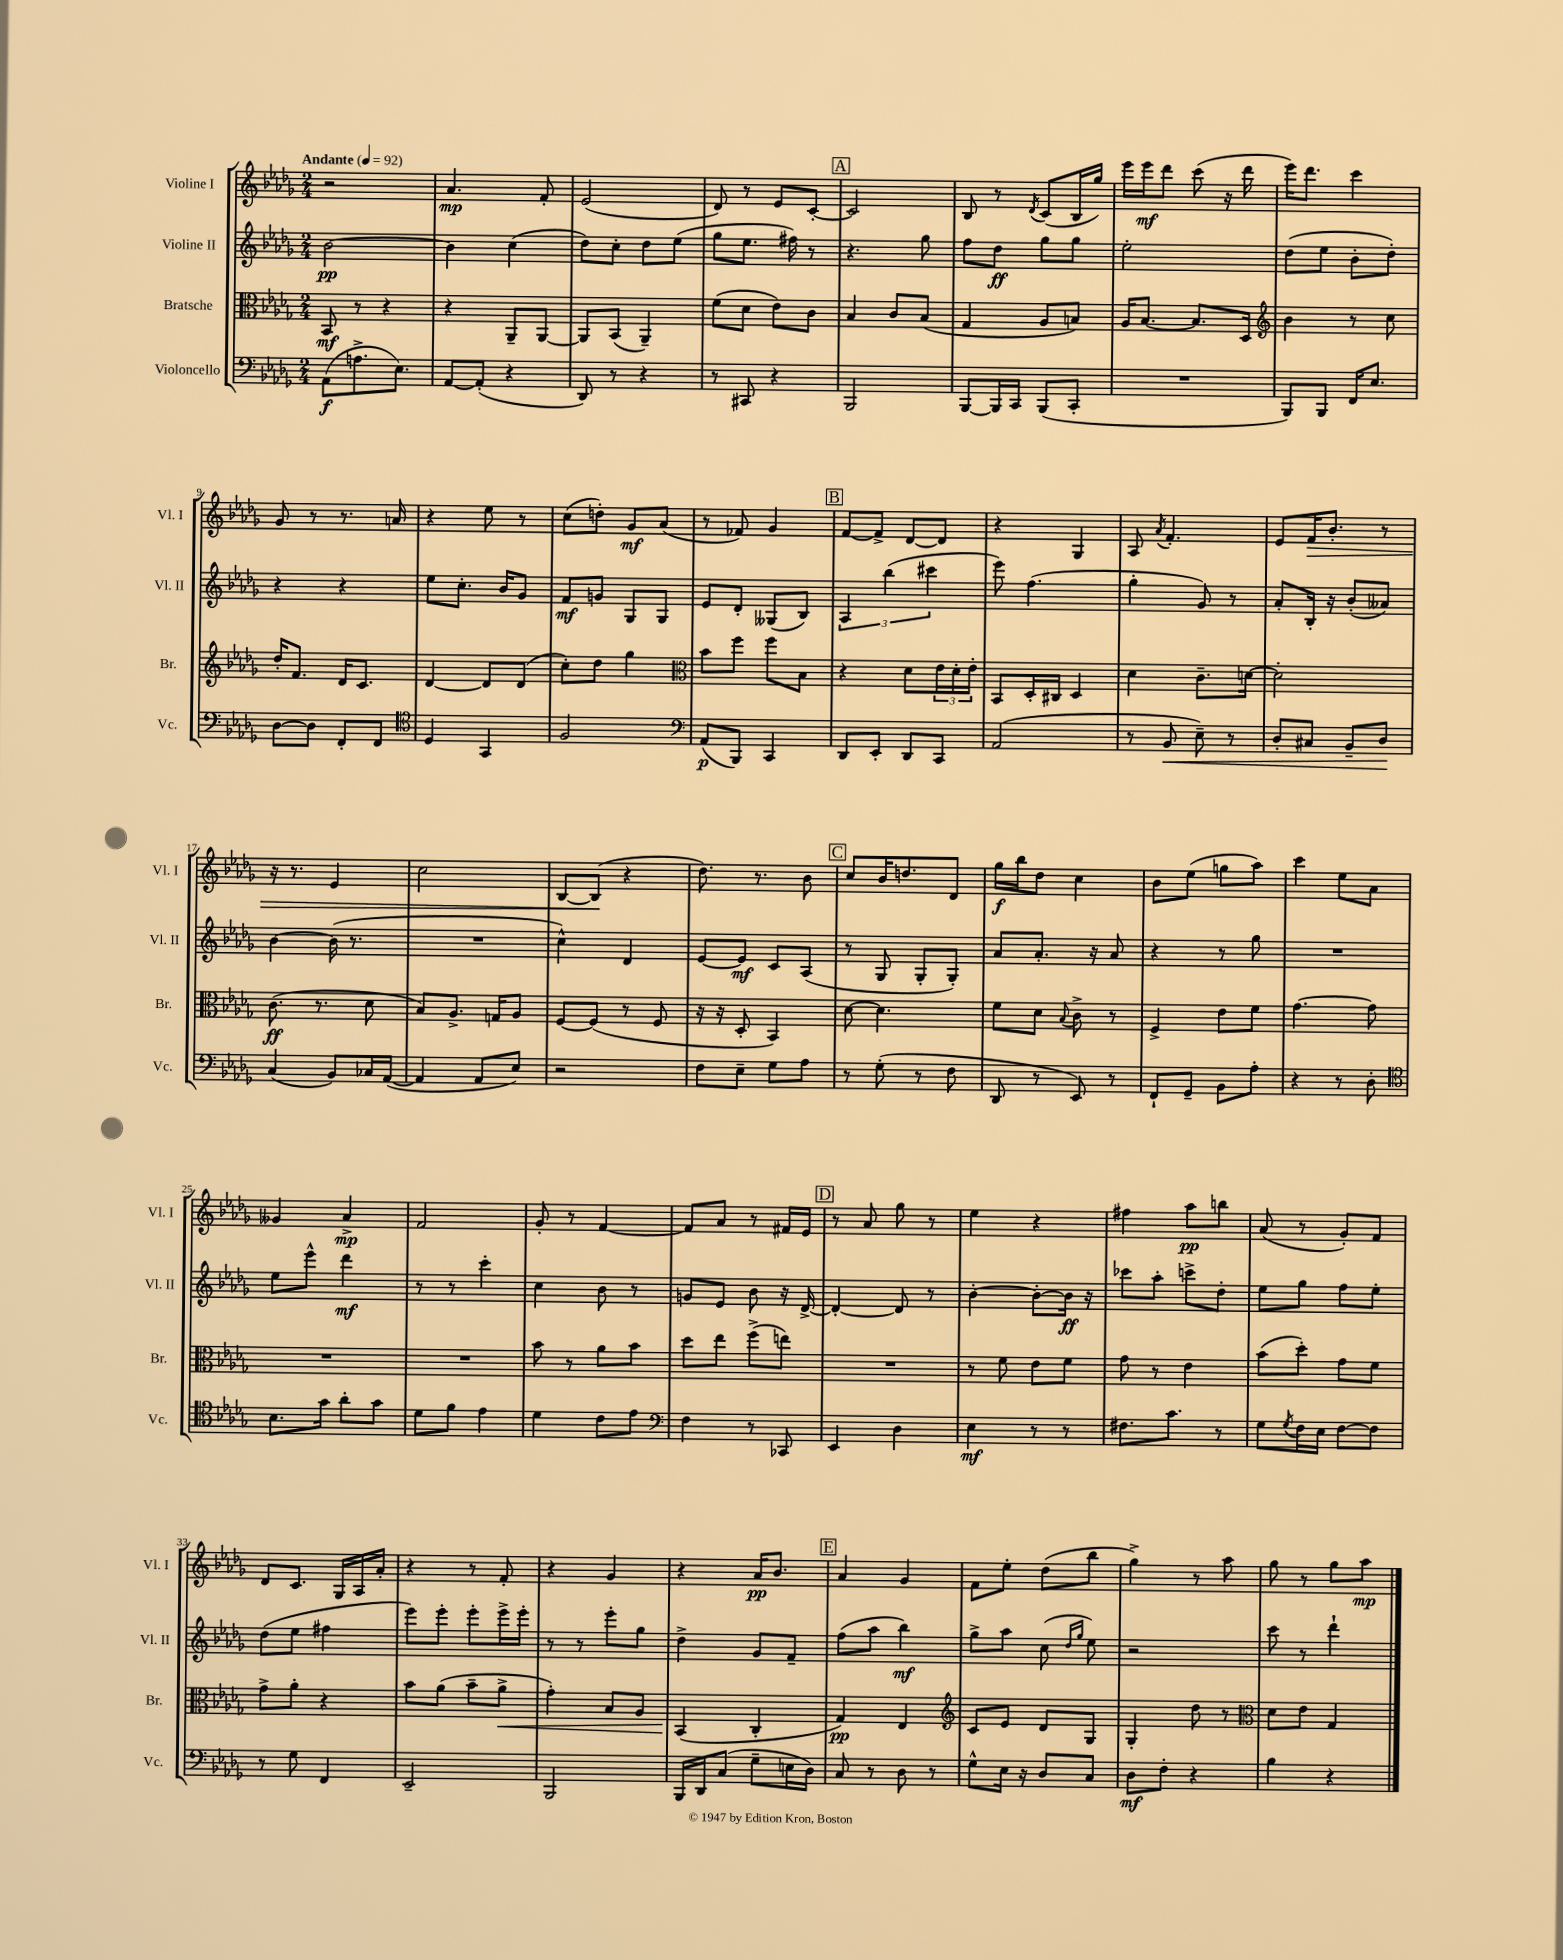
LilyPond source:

<<
\new StaffGroup <<
\new Staff = "s0" \with { instrumentName = "Violine I" shortInstrumentName = "Vl. I" } {
    \clef treble \key des \major \numericTimeSignature \time 2/4 \tempo "Andante" 4 = 92
    r2 |
    aes'4.\mp f'8-. |
    ees'2( |
    des'8) r8 ees'8 c'8~-. |
    \mark \markup { \box "A" } c'2 |
    bes8 r8 \acciaccatura { des'8 } c'8( bes16 ges''16) |
    ees'''16 ees'''16\mf des'''8 c'''8( r16 des'''16 |
    ees'''16) des'''8. c'''4 |
    ges'8 r8 r8. a'16 |
    r4 ees''8 r8 |
    c''8( d''8-.) ges'8\mf aes'8( |
    r8 fes'8) ges'4 |
    \mark \markup { \box "B" } f'8~ f'8-> des'8~ des'8 |
    r4 ges4 |
    aes8 \acciaccatura { aes'8 } f'4.-. |
    ees'8 f'16\> bes'8.-. r8 |
    r16 r8. ees'4 |
    c''2 |
    bes8~ bes8\!( r4 |
    des''8.) r8. bes'8 |
    \mark \markup { \box "C" } c''8 bes'16 d''8. des'8 |
    ges''16\f bes''16 des''8 c''4 |
    bes'8 ees''8( g''8 aes''8) |
    c'''4 ees''8 aes'8 |
    geses'4 aes'4->\mp |
    f'2 |
    ges'8-. r8 f'4~ |
    f'8 aes'8 r8 fis'16 ees'16 |
    \mark \markup { \box "D" } r8 aes'8 ges''8 r8 |
    ees''4 r4 |
    fis''4 aes''8\pp b''8 |
    aes'8( r8 ges'8-.) f'8 |
    des'8 c'8. ges16 aes16 aes'16-. |
    r4 r8 f'8-. |
    r4 ges'4 |
    r4 aes'16\pp bes'8. |
    \mark \markup { \box "E" } aes'4 ges'4 |
    f'8 ees''8-. des''8( bes''8 |
    ges''4->) r8 aes''8 |
    ges''8 r8 ges''8 aes''8\mp \bar "|." |
}
\new Staff = "s1" \with { instrumentName = "Violine II" shortInstrumentName = "Vl. II" } {
    \clef treble \key des \major \numericTimeSignature \time 2/4
    bes'2~\pp |
    bes'4 c''4( |
    des''8) c''8-. des''8 ees''8( |
    ges''8 ees''8. fis''16) r8 |
    \mark \markup { \box "A" } r4. ges''8 |
    f''8 des''8\ff ges''8 ges''8 |
    ees''2-. |
    des''8( ees''8 bes'8-. des''8-.) |
    r4 r4 |
    ees''8 c''8.-. bes'16 ges'8 |
    f'8\mf g'8 ges8 ges8 |
    ees'8 des'8-. geses8( bes8) |
    \mark \markup { \box "B" } \tuplet 3/2 { aes4 bes''4( cis'''4 } |
    ees'''8) f''4.( |
    ges''4-. ges'8) r8 |
    aes'8-. bes16-. r16 bes'8-.( aeses'8) |
    bes'4~ bes'16( r8. |
    R2 |
    c''4-^) des'4 |
    ees'8~ ees'8\mf c'8 aes8( |
    \mark \markup { \box "C" } r8 ges8 ges8-. ges8-.) |
    aes'8 aes'8.-. r16 aes'8 |
    r4 r8 ges''8 |
    R2 |
    ees''8 ees'''8-^ des'''4\mf |
    r8 r8 c'''4-. |
    c''4 bes'8 r8 |
    g'8 ees'8 bes'8 r16 des'16~-> |
    \mark \markup { \box "D" } des'4~-. des'8 r8 |
    bes'4~-. bes'8~-. bes'16\ff r16 |
    ces'''8 aes''8-. c'''8-> des''8-. |
    ees''8 ges''8 f''8 ees''8-. |
    des''8( ees''8 fis''4 |
    ees'''8) ees'''8-. ees'''8-. ees'''16-> ees'''16-. |
    r8 r8 ees'''8-. ges''8 |
    des''4-> ges'8 f'8-- |
    \mark \markup { \box "E" } f''8( aes''8 bes''4\mf) |
    ges''8-> aes''8 c''8( \grace { des''16 ges''16 } ees''8) |
    r2 |
    c'''8 r8 des'''4-! \bar "|." |
}
\new Staff = "s2" \with { instrumentName = "Bratsche" shortInstrumentName = "Br." } {
    \clef alto \key des \major \numericTimeSignature \time 2/4
    bes,8\mf r8 r4 |
    r4 aes,8-- aes,8~ |
    aes,8 bes,8( aes,4--) |
    f'8( des'8 ees'8) c'8 |
    \mark \markup { \box "A" } bes4 c'8 bes8( |
    ges4 aes8 b8) |
    aes16 bes8.~ bes8. des16 |
    \clef treble bes'4 r8 c''8 |
    des''16-. f'8. des'16 c'8. |
    des'4~ des'8 des'8( |
    c''8-.) des''8 ges''4 |
    \clef alto bes'8 f''8 f''8 bes8 |
    \mark \markup { \box "B" } r4 des'8 \tuplet 3/2 { ees'16 des'16-. ees'16-. } |
    bes,8 des16-. cis16 des4 |
    des'4 c'8.-- d'16~ |
    d'2-. |
    c'8.\ff( r8. des'8 |
    bes8) aes8.-> g16 aes8 |
    f8~ f8( r8 f8 |
    r16 r16 des8-. bes,4) |
    \mark \markup { \box "C" } des'8~ des'4. |
    f'8 des'8 \appoggiatura { bes8 } c'8-> r8 |
    f4-> ees'8 f'8 |
    ges'4.~ ges'8 |
    R2 |
    R2 |
    bes'8 r8 aes'8 bes'8 |
    des''8 ees''8 f''8->( e''8) |
    \mark \markup { \box "D" } R2 |
    r8 f'8 ees'8 f'8 |
    ges'8 r8 ees'4 |
    bes'8( des''8-.) ges'8 f'8 |
    ges'8-> aes'8-. r4 |
    bes'8 aes'8( bes'8-- aes'8->\< |
    ges'4-.) bes8 aes8 |
    bes,4\!( c4-. |
    \mark \markup { \box "E" } ges4\pp) ees4 |
    \clef treble c'8 ees'8 des'8 ges8 |
    ges4-. des''8 r8 |
    \clef alto des'8 ees'8 ges4 \bar "|." |
}
\new Staff = "s3" \with { instrumentName = "Violoncello" shortInstrumentName = "Vc." } {
    \clef bass \key des \major \numericTimeSignature \time 2/4
    aes,8\f( a8.-> ees8.) |
    aes,8~ aes,8-.( r4 |
    des,8) r8 r4 |
    r8 cis,8 r4 |
    \mark \markup { \box "A" } bes,,2 |
    bes,,8~ bes,,16 c,16 bes,,8( c,8-. |
    R2 |
    bes,,8) bes,,8 f,16 ees8. |
    des8~ des8 f,8-. f,8 |
    \clef tenor des4 ges,4 |
    f2 |
    \clef bass aes,8\p( bes,,8) c,4 |
    \mark \markup { \box "B" } des,8 ees,8-. des,8 c,8 |
    aes,2( |
    r8 bes,8\< ees8--) r8 |
    des8-. cis8 bes,8-- des8\! |
    c4( bes,8) ces16 aes,16~( |
    aes,4 aes,8 ees8) |
    r2 |
    f8 ees8-- ges8 aes8 |
    \mark \markup { \box "C" } r8 ges8-.( r8 f8 |
    des,8 r8 ees,8) r8 |
    f,8-! ges,8-- bes,8 aes8-. |
    r4 r8 des8-. |
    \clef tenor bes8. ges'16 aes'8-. ges'8 |
    des'8 f'8 ees'4 |
    des'4 c'8 ees'8 |
    \clef bass f4 r8 ces,8 |
    \mark \markup { \box "D" } ees,4 des4 |
    ees4\mf r8 r8 |
    fis8. c'8. r8 |
    ges8 \acciaccatura { ges8 } f16 ees16 f8~ f8 |
    r8 ges8 f,4 |
    ees,2-- |
    bes,,2 |
    bes,,16 des,16 c8( ges8-- e16 des16) |
    \mark \markup { \box "E" } c8 r8 des8 r8 |
    ges8-^ ees16 r16 des8 c8 |
    des8\mf f8-. r4 |
    bes4 r4 \bar "|." |
}
>>
>>
